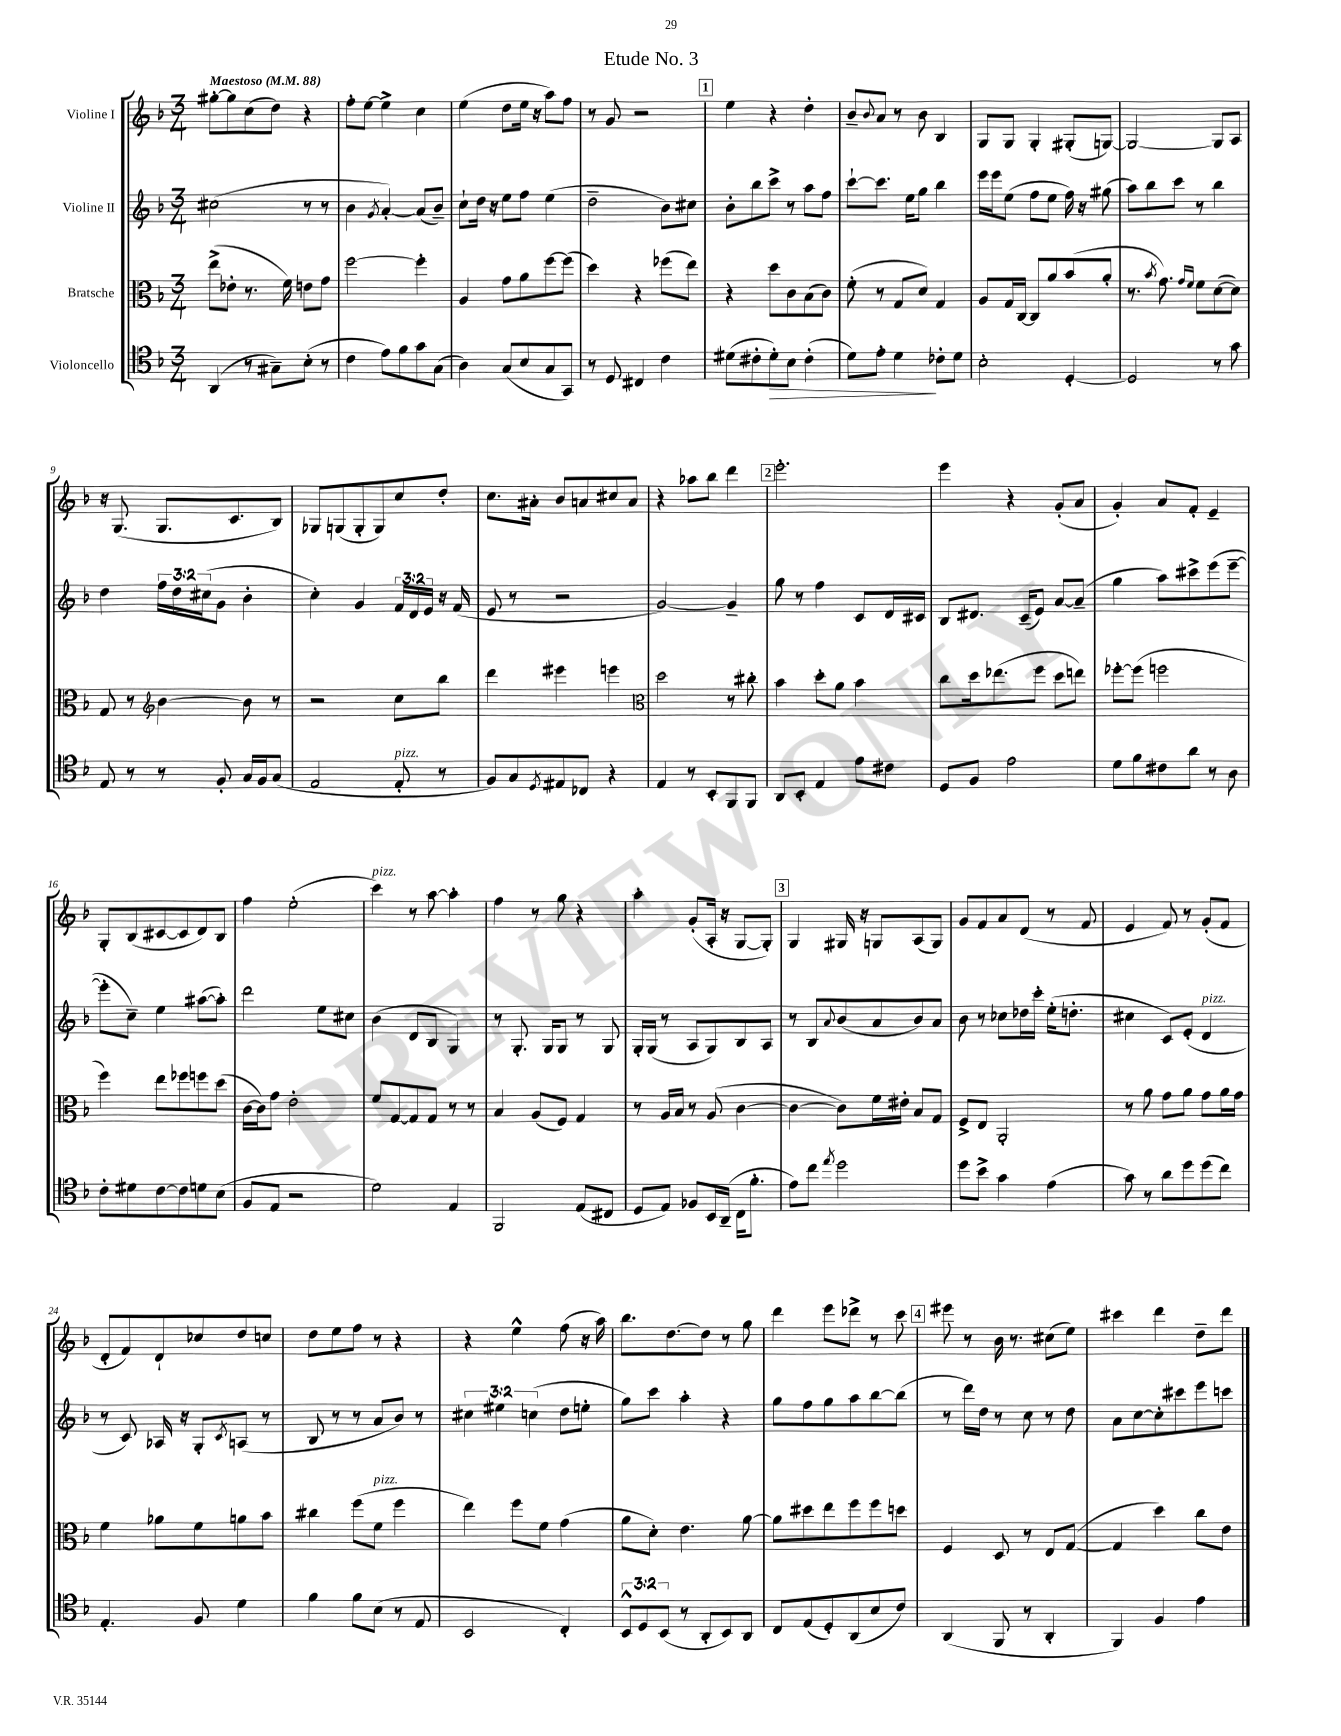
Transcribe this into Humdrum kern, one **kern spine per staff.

**kern	**dynam	**kern	**kern	**kern
*part4	*part4	*part3	*part2	*part1
*staff4	*staff4	*staff3	*staff2	*staff1
*I"Violoncello	*	*I"Bratsche	*I"Violine II	*I"Violine I
*clefC4	*	*clefC3	*clefG2	*clefG2
*k[b-]	*	*k[b-]	*k[b-]	*k[b-]
*M3/4	*	*M3/4	*M3/4	*M3/4
*MM88	*	*MM88	*MM88	*MM88
=1	=1	=1	=1	=1
!	!	!	!	!LO:TX:a:B:t=Maestoso
(4AA/	.	(8ee^\L	(2cc#X\	[8gg#X'\L
.	.	8e-X'\J	.	8gg#\]
8r	.	8.r	.	(8cc\
8G#X~\L)	.	.	.	8dd\J)
.	.	16f\)	.	.
(8B-'\J	.	8en\L	8r	4r
8r	.	8g\J	8r	.
=2	=2	=2	=2	=2
4c\	.	[2ff\	4b-\	8ff'\L
.	.	.	.	[8ee\J
.	.	.	8qg/	.
8e\L)	.	.	[4a'/)	4ee^\]
8f\	.	.	.	.
8g\	.	4ff'\]	(8a/L]	4cc\
(8G\J	.	.	8b-~/J)	.
=3	=3	=3	=3	=3
4A\)	.	4A/	8cc`\L	(4ee\
.	.	.	16dd\Jk	.
.	.	.	16r	.
(8G/L	.	8g\L	8ee\L	8dd\L
8B-/	.	8a\	8ff\J	16ee\Jk
.	.	.	.	16r
8G/	.	[8ff\	(4ee\	8aa\L)
8GG/J)	.	(8ff\J]	.	8ff\J
=4	=4	=4	=4	=4
8r	.	4dd\)	2dd~\	8r
8D/	.	.	.	8g/
4C#X/	.	4r	.	2r
4c\	.	(8ff-X\L	8b-\L)	.
.	.	8ee\J)	8cc#X\J	.
!!LO:REH:place=s1:t=1
=5	=5	=5	=5	=5
(8d#X\L	.	4r	8b-'\L	4ee\
8c#X'\	.	.	8bb-\	.
!	!LO:HP:b	!	!	!
8d#'\)	>	8dd\L	8ccc^\J	4r
8B-\J	.	8c\	8r	.
(4c#'\	.	(8B-\	8aa\L	4dd'\
.	.	8c\J)	8ff\J	.
=6	=6	=6	=6	=6
8d\L)	.	(8f'\	[8ccc`\L	8b-~/L
.	.	.	.	8qqb-/
8e'\J	.	8r	8.ccc\J]	8a/J
4d\	.	8G/L	.	8r
.	.	.	16ee\KL	.
.	.	8d/J)	8gg\J	8b-\
8c-X'\L	]	4G/	4bb-\	4B-/
8d\J	.	.	.	.
=7	=7	=7	=7	=7
2B-'\	.	8A/L	16eee\LL	8G/L
.	.	.	16eee\J	.
.	.	16G/L	(8ee\J	8G/J
.	.	[16C/JJ	.	.
.	.	8C/L]	8ff\L	4G'/
.	.	8a/	8ee\J	.
[4D'/	.	(8b-/	16ff\)	(8G#X'/L
.	.	.	16r	.
.	.	8a'/J	(8gg#X\	[8Gn/J)
=8	=8	=8	=8	=8
2D/]	.	8.r	8aa\L)	2G/_
.	.	.	8bb-\	.
.	.	8qb-/	.	.
.	.	8.g\)	.	.
.	.	.	8ccc\J	.
.	.	16qqg/LL	.	.
.	.	16qqf/JJ	.	.
.	.	8f\L	8r	.
8r	.	([8d\	4bb-\	8G/L]
8g\	.	8d\J])	.	8A/J
!!LO:LB:g=z
=9	=9	=9	=9	=9
8E/	.	8G/	4dd\	16r
.	.	.	.	(8.G/
8r	.	8r	.	.
*	*	*clefG2	*	*
8r	.	[4b-\	24ff\LL	8.G/L
.	.	.	24dd\	.
.	.	.	(24cc#X\J	.
8F'/	.	.	8g\J	.
.	.	.	.	8.c/
16G/LL	.	8b-\]	4b-'\	.
16F/J	.	.	.	.
(8G/J	.	8r	.	8B-/J)
=10	=10	=10	=10	=10
2E/	.	2r	4cc'\)	8G-X/L
.	.	.	.	(8Gn/
.	.	.	4g/	8G'/
.	.	.	.	8G/)
!LO:TX:a:i:t=pizz.	!	!	!	!
8E'/	.	8cc\L	24f/LL	8cc/
.	.	.	24d/	.
.	.	.	24e/JJ	.
8r	.	8bb-\J	16r	8dd'/J
.	.	.	(16f/	.
=11	=11	=11	=11	=11
8F/L)	.	4ddd\	8e/	8.cc\L
8G/	.	.	8r	.
.	.	.	.	16a#X'\Jk
8qD/	.	.	.	.
8E#X/	.	4eee#X\	2r	8b-/L
8C-X/J	.	.	.	8an/
4r	.	4eeen\	.	8cc#X/
.	.	.	.	8a/J
=12	=12	=12	=12	=12
*	*	*clefC3	*	*
4E/	.	2dd\	[2g/)	4r
8r	.	.	.	8aa-X\L
8BB-'/L	.	.	.	8bb-\J
8FF/	.	8r	4g~/]	4ddd\
8FF/J	.	8cc#X'\	.	.
!!LO:REH:place=s1:t=2
=13	=13	=13	=13	=13
8AA/L	.	4b-\	8gg\	2.eee'\
8BB-'/J	.	.	8r	.
4E/	.	8dd'\L	4ff\	.
.	.	8a\J	.	.
8e\L	.	4b-\	8c/L	.
8c#X\J	.	.	16d/L	.
.	.	.	16c#X/JJ	.
=14	=14	=14	=14	=14
8D/L	.	8cc\L	8B-/L	4eee\
8F/J	.	16dd\k	8.d#X/J	.
.	.	(8.ee-X\	.	.
2e\	.	.	.	4r
.	.	.	(16c~/KL	.
.	.	8ff\J	8e/J)	.
.	.	8dd\L	[8a/L	(8g'/L
.	.	8een\J)	(8a~/J]	8a/J
=15	=15	=15	=15	=15
8d\L	.	[8ff-X'\L	4gg\	4g'/)
8f\	.	(8ff-\J]	.	.
8c#X\	.	2ffn\	8aa\L)	8a/L
8a\J	.	.	8ccc#X^\	8f'/J
8r	.	.	(8eee\	4e~/
8A\	.	.	[8eee~\J	.
!!LO:LB:g=z
=16	=16	=16	=16	=16
8c'\L	.	4ff\)	8eee'\L]	8G'/L
8d#X\	.	.	8cc~\J)	(8B-/
[8c\	.	8ee\L	4ee\	[8c#X/
8c\]	.	8ff-X\	.	8c#/]
8dn\	.	8ffn\	([8aa#X\L	8d/)
(8B-\J	.	(8dd\J	8aa#'\J])	8B-/J
=17	=17	=17	=17	=17
8F/L	.	[16c\LL	2ddd\	4ff\
.	.	16c\J])	.	.
8E/J	.	8g\J	.	.
2r	.	2e'\	.	(2ee'\
.	.	.	8ee\L	.
.	.	.	8cc#X\J	.
=18	=18	=18	=18	=18
!	!	!	!	!LO:TX:a:i:t=pizz.
2d\)	.	8f/L	(4b-\	4ccc\)
.	.	[8G/	.	.
.	.	8G/]	8d/L	8r
.	.	8G/J	8B-/J	[8aa\
4E/	.	8r	4G/)	4aa'\]
.	.	8r	.	.
=19	=19	=19	=19	=19
2FF/	.	4B-/	8r	4ff\
.	.	.	8.G'/	.
.	.	(8A/L	.	8r
.	.	.	16G/KL	.
.	.	8F/J)	8G/J	8gg\
(8E/L	.	4G/	8r	4r
8C#X/J	.	.	8G/	.
=20	=20	=20	=20	=20
8D/L	.	8r	16G'/LL	4aa'\
.	.	.	(16G/JJ	.
8E/J)	.	16A/LL	8r	.
.	.	16B-/JJ	.	.
8F-X/L	.	8r	8A/L	(8g'/L
16BB-/L	.	(8A/	8G/)	16A'/Jk
(16AA~/JJ	.	.	.	16r
16C\KL	.	[4c\	8B-/	[8G/L
8.f'\J	.	.	.	.
.	.	.	8A/J	8G'/J])
!!LO:REH:place=s1:t=3
=21	=21	=21	=21	=21
8e\L)	.	4c\_	8r	4G/
8cc\J	.	.	8B-/L	.
8qee/	.	.	8qqa/	.
2dd\	.	8c\L])	(8b-/	16G#X/
.	.	.	.	16r
.	.	16f\L	8a/	8Gn/L
.	.	16e#X'\JJ	.	.
.	.	8B-/L	8b-/)	(8A/
.	.	8G/J	8a/J	8G/J)
=22	=22	=22	=22	=22
8dd\L	.	8F^/L	8b-\	8g/L
8b-^\J	.	8E/J	8r	8f/
4g\	.	2AA'/	8cc-X\L	8a/
.	.	.	16dd-X\L	(8d/J
.	.	.	16ccc'\JJ	.
(4e\	.	.	(16ee'\KL	8r
.	.	.	8.ddn'\J	.
.	.	.	.	8f/
=23	=23	=23	=23	=23
8g\)	.	8r	4cc#X\	4e/
8r	.	8a\	.	.
8a\L	.	8g\L	8c/L)	8f/)
8dd\	.	8a\J	(8e'/J	8r
!	!	!	!LO:TX:a:i:t=pizz.	!
(8dd\	.	8g\L	4d/	(8g'/L
8cc\J)	.	16a\L	.	8f/J
.	.	16g\JJ	.	.
!!LO:LB:g=z
=24	=24	=24	=24	=24
4.E'/	.	4f\	8r	8d'/L
.	.	.	8c/)	8f/)
.	.	8a-X\L	16A-X/	8d`/
.	.	.	16r	.
8F/	.	8f\	8G'/L	8cc-X/
.	.	.	8qc/	.
4d\	.	8an\	(8An/J	8dd/
.	.	8b-\J	8r	8ccn/J
=25	=25	=25	=25	=25
4f\	.	4cc#X\	8B-/	8dd\L
.	.	.	8r	8ee\
8f\L	.	(8ff\L	8r	8ff\J
!	!	!LO:TX:a:i:t=pizz.	!	!
(8B-\J	.	8f\J	8a/L	8r
8r	.	4ff\	8b-/J)	4r
8E/	.	.	8r	.
=26	=26	=26	=26	=26
2BB-/	.	4ee\)	6cc#X\	4r
.	.	.	6ee#X\	.
.	.	8ff\L	.	4ee^^\
.	.	.	(6ccn\	.
.	.	8f\J	.	.
4C'/)	.	(4g\	8dd\L	(8ff\
.	.	.	8een'\J	16r
.	.	.	.	16aa\)
=27	=27	=27	=27	=27
12BB-^^/L	.	8a\L	8gg\L)	8.bb-\L
12D/	.	.	.	.
.	.	8d'\J)	8ccc\J	.
(12BB-/J	.	.	.	.
.	.	.	.	[8.dd\
8r	.	4.e\	4aa'\	.
8AA'/L	.	.	.	8dd\J]
8BB-/)	.	.	4r	8r
8AA/J	.	[8a\	.	8gg\
=28	=28	=28	=28	=28
8C/L	.	8a\L]	8gg\L	4ddd\
(8E/	.	8dd#X\	8ff\	.
8D'/)	.	8ee\	8gg\	8eee\L
(8AA/	.	8ff\	8aa\	8ddd-X^\J
8B-/	.	8ff\	[8bb-\	8r
8c/J)	.	8ddn\J	(8bb-\J]	8ccc\
!!LO:REH:place=s1:t=4
=29	=29	=29	=29	=29
(4AA/	.	4F/	8r	8eee#X\
.	.	.	16ddd\LL)	8r
.	.	.	16dd\JJ	.
8FF/	.	8D/	8r	16b-\
.	.	.	.	8.r
8r	.	8r	8cc\	.
4AA'/	.	8E/L	8r	(8cc#X\L
.	.	([8G/J	8dd\	8ee\J)
=30	=30	=30	=30	=30
4FF/)	.	4G/]	8a\L	4ccc#X\
.	.	.	[8cc\	.
4F/	.	4dd\)	8cc'\]	4ddd\
.	.	.	8ccc#X\	.
4e\	.	8cc\L	8eee\	8dd~\L
.	.	8e\J	8cccn\J	8ddd\J
==	==	==	==	==
*-	*-	*-	*-	*-
